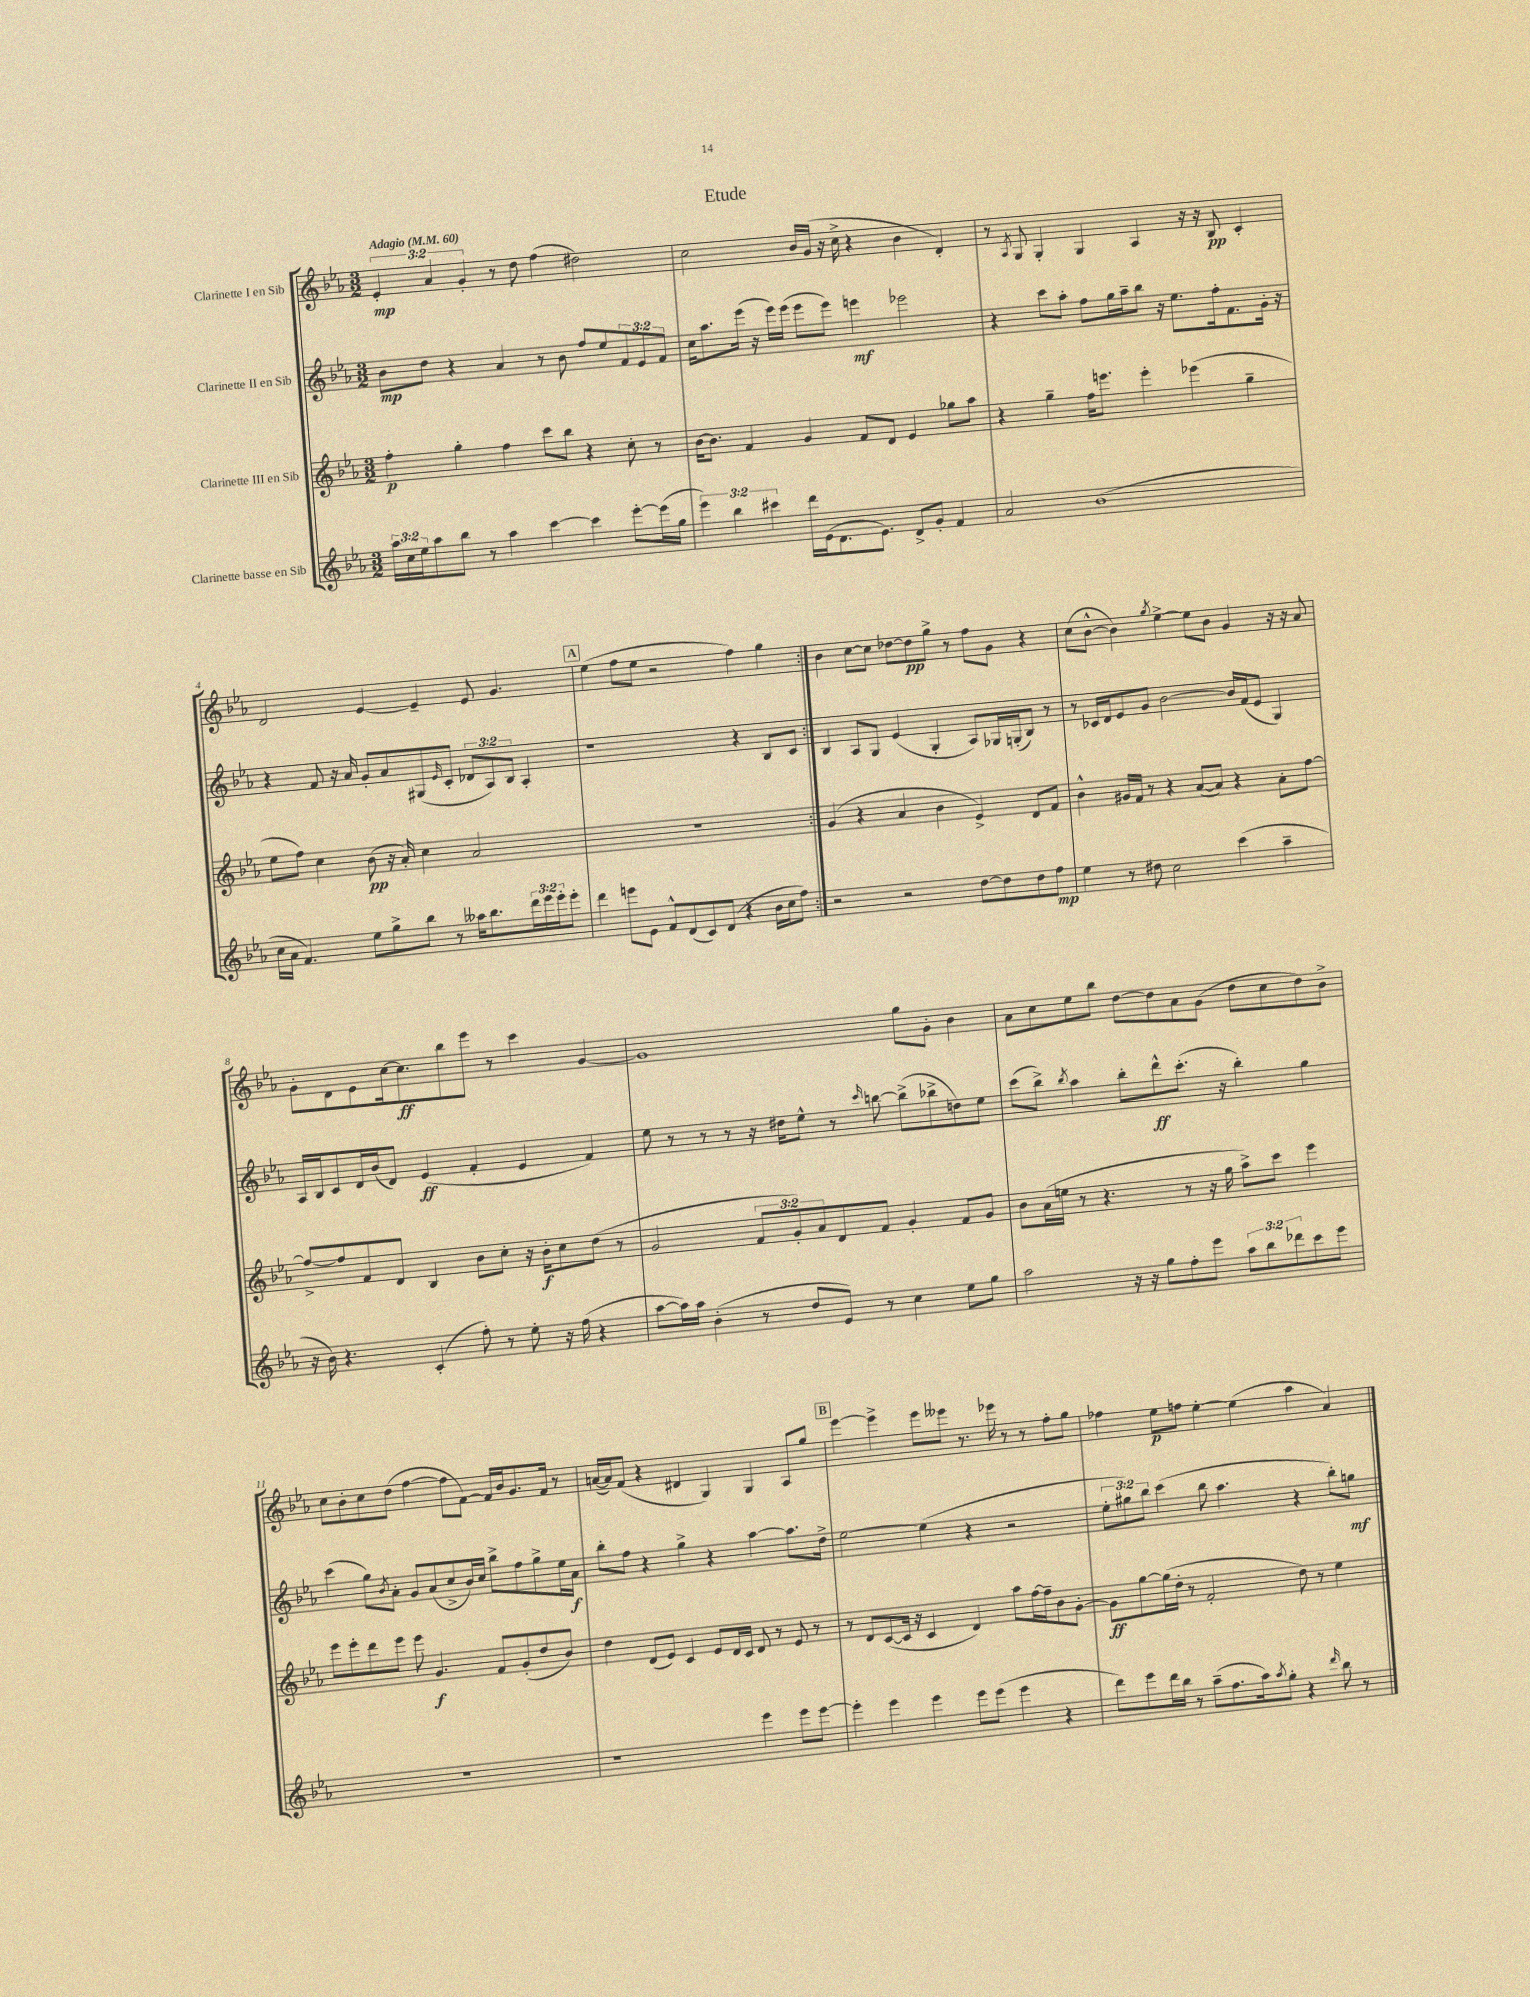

**kern	**kern	**kern	**kern
*staff4	*staff3	*staff2	*staff1
*clefG2	*clefG2	*clefG2	*clefG2
*k[b-e-a-]	*k[b-e-a-]	*k[b-e-a-]	*k[b-e-a-]
*M3/2	*M3/2	*M3/2	*M3/2
*MM60	*MM60	*MM60	*MM60
24aa-\LL	4ff'\	8b-\L	6e-'/
24cc\	.	.	.
24ee-\J	.	.	.
8aa-\	.	8dd\J	.
.	.	.	6a-/
8bb-\J	4gg'\	4r	.
.	.	.	6g'/
8r	.	.	.
4aa-\	4ff\	4a-/	8r
.	.	.	8dd\
[4ccc\	8ccc\L	8r	(4ff\
.	8bb-\J	8b-\	.
4ccc\]	4r	8ff/L	2dd#\)
.	.	8ee-/	.
[8eee-'\L	8cc'\	12f/	.
.	.	12e-/	.
(16eee-\]L	8r	.	.
.	.	12f/J	.
16gg\JJ	.	.	.
=	=	=	=
6eee-\)	[16b-\LK	16cc\LK	2cc\
.	8.b-\]J	8.aa-\	.
6bb-\	.	.	.
.	4f/	(16eee-\Jk	.
.	.	16r	.
6ccc#\	.	.	.
.	.	16eee-\LL)	.
.	.	(16eee-\JJ	.
16ddd\LL	4g/	8eee-\L	16b-/LL
(16e-\J	.	.	(16g/JJ
8.d\	.	8eee-\J)	16r
.	.	.	16cc^\
.	8f/L	4eee\	4r
8.e-\J)	.	.	.
.	8d/J	.	.
8d^/L	4e-/	2eee-\	4b-\
8g'/J	.	.	.
4f/	8gg-\L	.	4d'/)
.	8aa-\J	.	.
=	=	=	=
2a-/	4r	4r	8r
.	.	.	8qA-/
.	.	.	8G/
.	4gg~\	8ccc\L	4G'/
.	.	8aa-'\J	.
(1b-	16ff\LK	8ff\L	4G/
.	8.eee\J	.	.
.	.	16gg\L	.
.	.	16aa-~\J	.
.	4eee'\	8bb-\J	4A-/
.	.	16r	.
.	.	8.ee-\L	.
.	(4eee-\	.	16r
.	.	.	16r
.	.	16ff'\k	8B-/
.	.	8.f\	.
.	4gg~\	.	4c'/
.	.	16g'\Jk	.
.	.	16r	.
=	=	=	=
16cc\LL	8ee-\L	4r	2d/
16a-\JJ	.	.	.
4.f/)	8ff\J)	.	.
.	4cc\	8f/	.
.	.	16r	.
.	.	16a-/	.
8ee-\L	(8b-\	8g'/L	[4e-/
8gg^\	16r	8a-/	.
.	16a-'/)	.	.
8bb-\J	4cc\	(8G#/	4e-~/]
.	.	16qqe-/	.
8r	.	8c'/J	.
16aa--\LK	2a-/	12d-/L	8e-/
8.bb-\	.	.	.
.	.	12A-/)	.
.	.	.	4.g/
.	.	12B-/J	.
24ddd\L	.	4A-'/	.
24eee-\	.	.	.
24eee-'\J	.	.	.
8eee-'\J	.	.	.
=	=	=	=
4ddd\	1.r	1r	(4ee-\
8eee\L	.	.	8ff\L
8e-\J	.	.	8ee-\J
8f^^/L	.	.	2r
(8d/	.	.	.
8c/)	.	.	.
(8d/J	.	.	.
4r	.	4r	4ff\)
16b-\LL	.	8B-/L	4gg\
16cc\J	.	.	.
8ff\J)	.	8c/J	.
=:|!	=:|!	=:|!	=:|!
2r	(4g/	4B-/	4b-\
.	4r	8A-/L	[8cc\L
.	.	8G/J	8cc\]J
2r	4a-/	(4e-/	[8dd-\L
.	.	.	8dd-\]
.	4b-\	4G'/	8gg^\J
.	.	.	8r
[8dd\L	4e-^/)	8A-/L)	8ff\L
8dd\]	.	16G-/L	8g\J
.	.	(16G'/J	.
8dd\	8d/L	8B-/J)	4r
8ff\J	8f/J	8r	.
=	=	=	=
4ee-\	4b-^^\	8r	(8cc\L
.	.	16c-/LL	[8b-^^\J
.	.	16d/J	.
8r	16g#/LL	8e-/	4b-\])
.	16f/JJ	.	.
8dd#\	8r	8g/J	.
.	.	.	8qgg/
2cc\	4r	[2b-\	[4ee-^\
.	([8a-/L	.	8ee-\]L
.	8a-/]J)	.	8b-\J
(4ccc\	4r	16b-/]LL	4g/
.	.	(16f/J	.
.	.	8e-/J	.
4aa-~\	8a-'\L	4G/)	16r
.	.	.	16r
.	[8ff\J	.	8a-/
=	=	=	=
16r	8ff^/_L	16A-/LL	8g'\L
16b-\)	.	16B-/J	.
4.r	8ff/]	8c/	8d\
.	8f/	16d/L	8e-\
.	.	(16b-/J	.
.	8d/J	8d/J)	[16cc\k
.	.	.	8.cc\]
(4c'/	4B-/	(4e-/	.
.	.	.	8bb-\
8ff'\)	8b-\L	4f'/	8eee-\J
8r	8cc'\J	.	8r
8ee-'\	16r	4e-/	4ccc\
.	16b-'\LK	.	.
16r	8cc\	.	.
(16ff\	.	.	.
4r	(8dd\J	4f/)	[4g/
.	8r	.	.
=	=	=	=
[8aa-\L	2g/	8ee-\	1g]
16aa-\]L)	.	8r	.
16aa-\JJ	.	.	.
(4b-'\	.	8r	.
.	.	8r	.
8r	12f/L	16r	.
.	.	16dd#\LK	.
.	12g'/)	.	.
8dd/L	.	8ee-^^\J	.
.	12a-/	.	.
8e-/J)	8d/	8r	.
.	.	16qqccc/	.
8r	8f/J	[8bb\	.
4cc\	4g'/	(8bb^\]L	8gg\L
.	.	8bb-^\	8g'\J
8ee-\L	8f/L	8dd\)	4b-\
8gg\J	8g/J	8ee-\J	.
=	=	=	=
2aa-\	8b-\L	(8ccc\L	8a-\L
.	(16a-\L	8bb-^\J)	8cc\
.	16ee\JJ	.	.
.	.	8qbb-/	.
.	8r	4aa-\	8ee-\
.	4.r	.	8bb-\J
16r	.	8bb-'\L	[8dd\L
16r	.	.	.
8gg\L	.	8ddd^^\	8dd\]
8ff'\	8r	(8.ccc'\J	8a-\
8eee-\J	16r	.	(8g\J
.	16gg\	16r	.
12aa-\L	8aa-^\L)	4bb-'\)	8dd\L
12bb-\	.	.	.
.	8ccc\J	.	8cc\
12ddd-\	.	.	.
8ccc\	4eee-\	4gg\	8dd\)
8eee-\J	.	.	8b-^\J
=	=	=	=
1.r	8eee-\L	(4ccc\	8cc\L
.	8eee-'\	.	8b-'\
.	8ddd\	8gg\L)	8cc\
.	.	8qb-/	.
.	8eee-\J	8a-'\J	(8dd\J
.	8eee-\	8g/L	[4ff\
.	4.g/	(8a-/	.
.	.	8cc^/	8ff\]L
.	.	16b-/L)	[8f\J)
.	.	16cc/JJ	.
.	8f/L	8bb-^\L	16f/]LL
.	.	.	16b-/J
.	(8g'/	8ff\	8.g/
.	8dd/	8gg^\	.
.	.	.	16f/Jk
.	8b-/J)	16ee-\L	8r
.	.	16a-\JJ	.
=	=	=	=
1r	4dd\	8bb-'\L	([16a/LL
.	.	.	16a/]J)
.	.	8ff\J	(8f/J
.	(8d/L	4r	4r
.	8e-/J)	.	.
.	4c/	4gg^\	4d#/
.	8e-/L	4r	4G/)
.	16d/L	.	.
.	16c/JJ	.	.
4eee-\	8d/	[4aa-\	4G/
.	8r	.	.
8eee-\L	8e-/	8.aa-\]L	8A-/L
[8eee-\J	8r	.	8gg/J
.	.	16dd^\Jk	.
=	=	=	=
4eee-'\]	8r	[2ee-\	[4eee-\
.	8d/L	.	.
4eee-\	([8c/	.	4eee-^\]
.	16c/]Jk	.	.
.	16r	.	.
4eee-\	4c/	(4ee-\]	8eee-\L
.	.	.	8eee--\J
8eee-\L	4d/)	4r	8.r
(8eee-\J	.	.	.
.	.	.	16eee-\
4eee-\	8aa-\L	2r	8r
.	[16ff\L	.	8r
.	16ff~\]J	.	.
4r	8b-\	.	8ff'\L
.	[8g'\J	.	8gg\J
=	=	=	=
8ddd\L)	8g\]L	12ee-'\L	4ff-\
.	.	12gg#\)	.
8eee-\	[8gg\	.	.
.	.	12bb-\J	.
16ddd\L	(16gg\]L	(4ccc\	8ee-\L
16bb-\JJ	16dd'\JJ	.	.
8r	8r	.	8ff\J
(8aa-~\L	2f'/	8bb-\	[4ee-'\
8.ff\	.	4.aa-\	.
.	.	.	(4ee-\]
16aa-\k)	.	.	.
8qaa-/	.	.	.
8gg'\J	.	.	.
4r	8dd\)	4r	4aa-\
.	8r	.	.
16qqddd/	.	.	.
8bb-\	4ee-\	8bb-'\L)	4a-/)
8r	.	8gg\J	.
==	==	==	==
*-	*-	*-	*-
